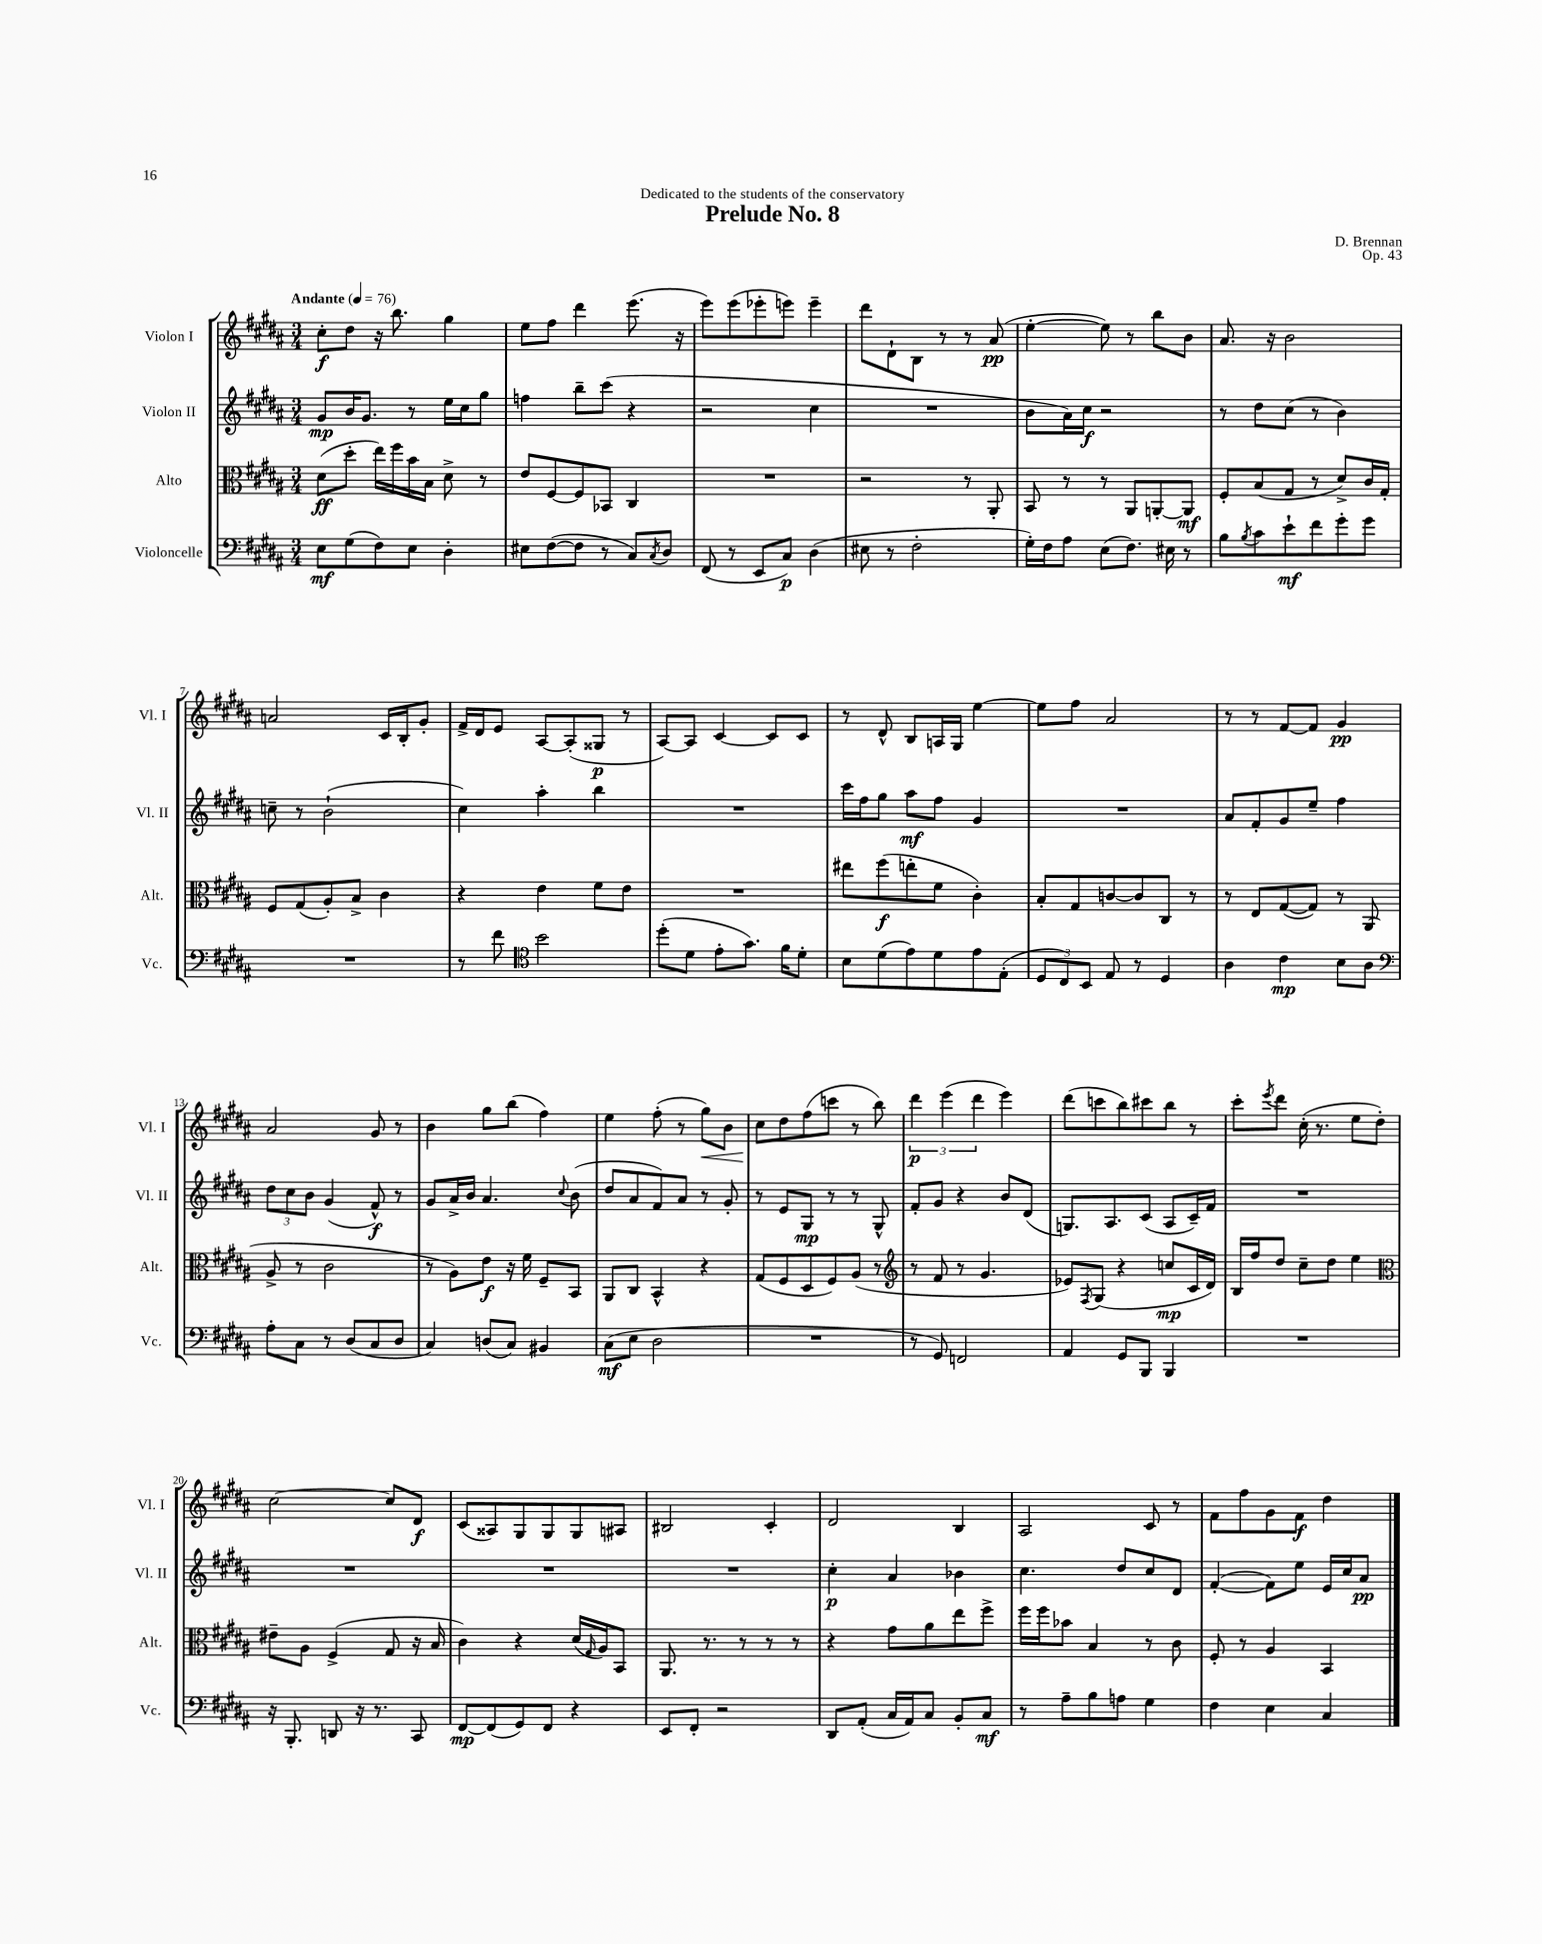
\header { title = "Prelude No. 8" composer = "D. Brennan" dedication = "Dedicated to the students of the conservatory" opus = "Op. 43" }
<<
\new StaffGroup <<
\new Staff = "s0" \with { instrumentName = "Violon I" shortInstrumentName = "Vl. I" } {
    \clef treble \key b \major \numericTimeSignature \time 3/4 \tempo "Andante" 4 = 76
    cis''8-.\f dis''8 r16 b''8. gis''4 |
    e''8 fis''8 dis'''4 e'''8.( r16 |
    e'''8) e'''8( ees'''8-. e'''8) e'''4-- |
    dis'''8 dis'8-! b8 r8 r8 ais'8\pp( |
    e''4~-. e''8) r8 b''8 b'8 |
    ais'8. r16 b'2 |
    a'2 cis'16 b16-. gis'8-. |
    fis'16-> dis'16 e'8 ais8~ ais8-.( gisis8\p r8 |
    ais8~) ais8 cis'4~ cis'8 cis'8 |
    r8 dis'8-^ b8 a16 gis16 e''4~ |
    e''8 fis''8 ais'2 |
    r8 r8 fis'8~ fis'8 gis'4\pp |
    ais'2 gis'8 r8 |
    b'4 gis''8 b''8( fis''4) |
    e''4 fis''8-.( r8 gis''8\<) b'8 |
    cis''8\! dis''8 fis''8( c'''8 r8 b''8) |
    \tuplet 3/2 { dis'''4\p e'''4( dis'''4 } e'''4) |
    dis'''8( c'''8 b''8) cis'''8 b''8 r8 |
    cis'''8-. \acciaccatura { e'''8 } dis'''8 cis''16-.( r8. e''8 dis''8-.) |
    cis''2~ cis''8 dis'8\f |
    cis'8( aisis8) gis8 gis8 gis8 ais8 |
    bis2 cis'4-. |
    dis'2 b4 |
    ais2 cis'8 r8 |
    fis'8 fis''8 gis'8 fis'8\f dis''4 \bar "|." |
}
\new Staff = "s1" \with { instrumentName = "Violon II" shortInstrumentName = "Vl. II" } {
    \clef treble \key b \major \numericTimeSignature \time 3/4
    gis'8\mp b'16 gis'8. r8 e''16 cis''16 gis''8 |
    f''4 b''8-- cis'''8( r4 |
    r2 cis''4 |
    R2. |
    b'8 ais'16) cis''16\f r2 |
    r8 dis''8 cis''8( r8 b'4) |
    c''8-- r8 b'2-!( |
    cis''4) ais''4-. b''4 |
    R2. |
    cis'''16 fis''16 gis''8 ais''8\mf fis''8 gis'4 |
    R2. |
    ais'8 fis'8-. gis'8 e''8-- fis''4 |
    \tuplet 3/2 { dis''8 cis''8 b'8 } gis'4( fis'8-^\f) r8 |
    gis'8 ais'16-> b'16 ais'4. \appoggiatura { cis''8 } b'8( |
    dis''8 ais'8 fis'8) ais'8 r8 gis'8-. |
    r8 e'8 gis8\mp r8 r8 gis8-^ |
    fis'8-. gis'8 r4 b'8 dis'8( |
    g8.) ais8. cis'8( ais8 cis'16--) fis'16 |
    R2. |
    R2. |
    R2. |
    R2. |
    cis''4-.\p ais'4 bes'4 |
    cis''4. dis''8 cis''8 dis'8 |
    fis'4~-.( fis'8) e''8 e'16 cis''16 ais'8\pp \bar "|." |
}
\new Staff = "s2" \with { instrumentName = "Alto" shortInstrumentName = "Alt." } {
    \clef alto \key b \major \numericTimeSignature \time 3/4
    dis'8\ff( dis''8-. e''16) fis''16 b'16 b16 dis'8-> r8 |
    e'8 fis8~ fis8 bes,8 cis4 |
    R2. |
    r2 r8 ais,8-. |
    b,8 r8 r8 ais,8 a,8~-. a,8\mf |
    fis8-. b8( gis8 r8 dis'8->) cis'16 gis16-. |
    fis8 gis8( ais8-.) b8-> cis'4 |
    r4 e'4 fis'8 e'8 |
    R2. |
    eis''8 fis''8\f( e''8-. fis'8 cis'4-.) |
    b8-. gis8 c'8~ c'8 cis8 r8 |
    r8 e8 gis8~( gis8) r8 ais,8( |
    ais8-> r8 cis'2 |
    r8 ais8) e'8\f r16 fis'16 fis8-- b,8 |
    ais,8 cis8 b,4-^ r4 |
    gis8( fis8 dis8 fis8) ais8( r8 |
    \clef treble r8 fis'8 r8 gis'4. |
    ees'8) \acciaccatura { fis8 } gis8( r4 c''8\mp cis'16 dis'16) |
    b16 fis''16 dis''8 cis''8-- dis''8 e''4 |
    \clef alto eis'8-- ais8 fis4->( gis8 r16 b16 |
    cis'4) r4 dis'16( \grace { gis16 } ais16) b,8 |
    ais,8. r8. r8 r8 r8 |
    r4 gis'8 ais'8 e''8 fis''8-> |
    fis''16 fis''16 bes'8 b4 r8 cis'8 |
    fis8-. r8 ais4 b,4 \bar "|." |
}
\new Staff = "s3" \with { instrumentName = "Violoncelle" shortInstrumentName = "Vc." } {
    \clef bass \key b \major \numericTimeSignature \time 3/4
    e8\mf gis8( fis8) e8 dis4-. |
    eis8 fis8~( fis8 r8 cis8) \acciaccatura { cis8 } dis8 |
    fis,8( r8 e,8 cis8\p) dis4( |
    eis8 r8 fis2-. |
    gis16-.) fis16 ais8 e8( fis8.) eis16 r8 |
    b8 \acciaccatura { b8 } cis'8 e'8-!\mf fis'8 gis'8-. gis'8 |
    R2. |
    r8 fis'8 \clef tenor b'2 |
    dis''8-.( dis'8 e'8-. gis'8.) fis'16 dis'8-. |
    b8 dis'8( e'8) dis'8 e'8 e8-.( |
    \tuplet 3/2 { dis8 cis8) b,8 } e8 r8 dis4 |
    ais4 cis'4\mp b8 ais8 |
    \clef bass ais8-. cis8 r8 dis8( cis8 dis8 |
    cis4) d8( cis8) bis,4 |
    cis8\mf( e8 dis2 |
    R2. |
    r8 gis,8) f,2 |
    ais,4 gis,8 b,,8 b,,4 |
    R2. |
    r16 b,,8.-. d,8 r16 r8. cis,8 |
    fis,8~\mp fis,8( gis,8) fis,8 r4 |
    e,8 fis,8-. r2 |
    dis,8 ais,8-.( cis16 ais,16) cis8 b,8-. cis8\mf |
    r8 ais8-- b8 a8 gis4 |
    fis4 e4 cis4 \bar "|." |
}
>>
>>
